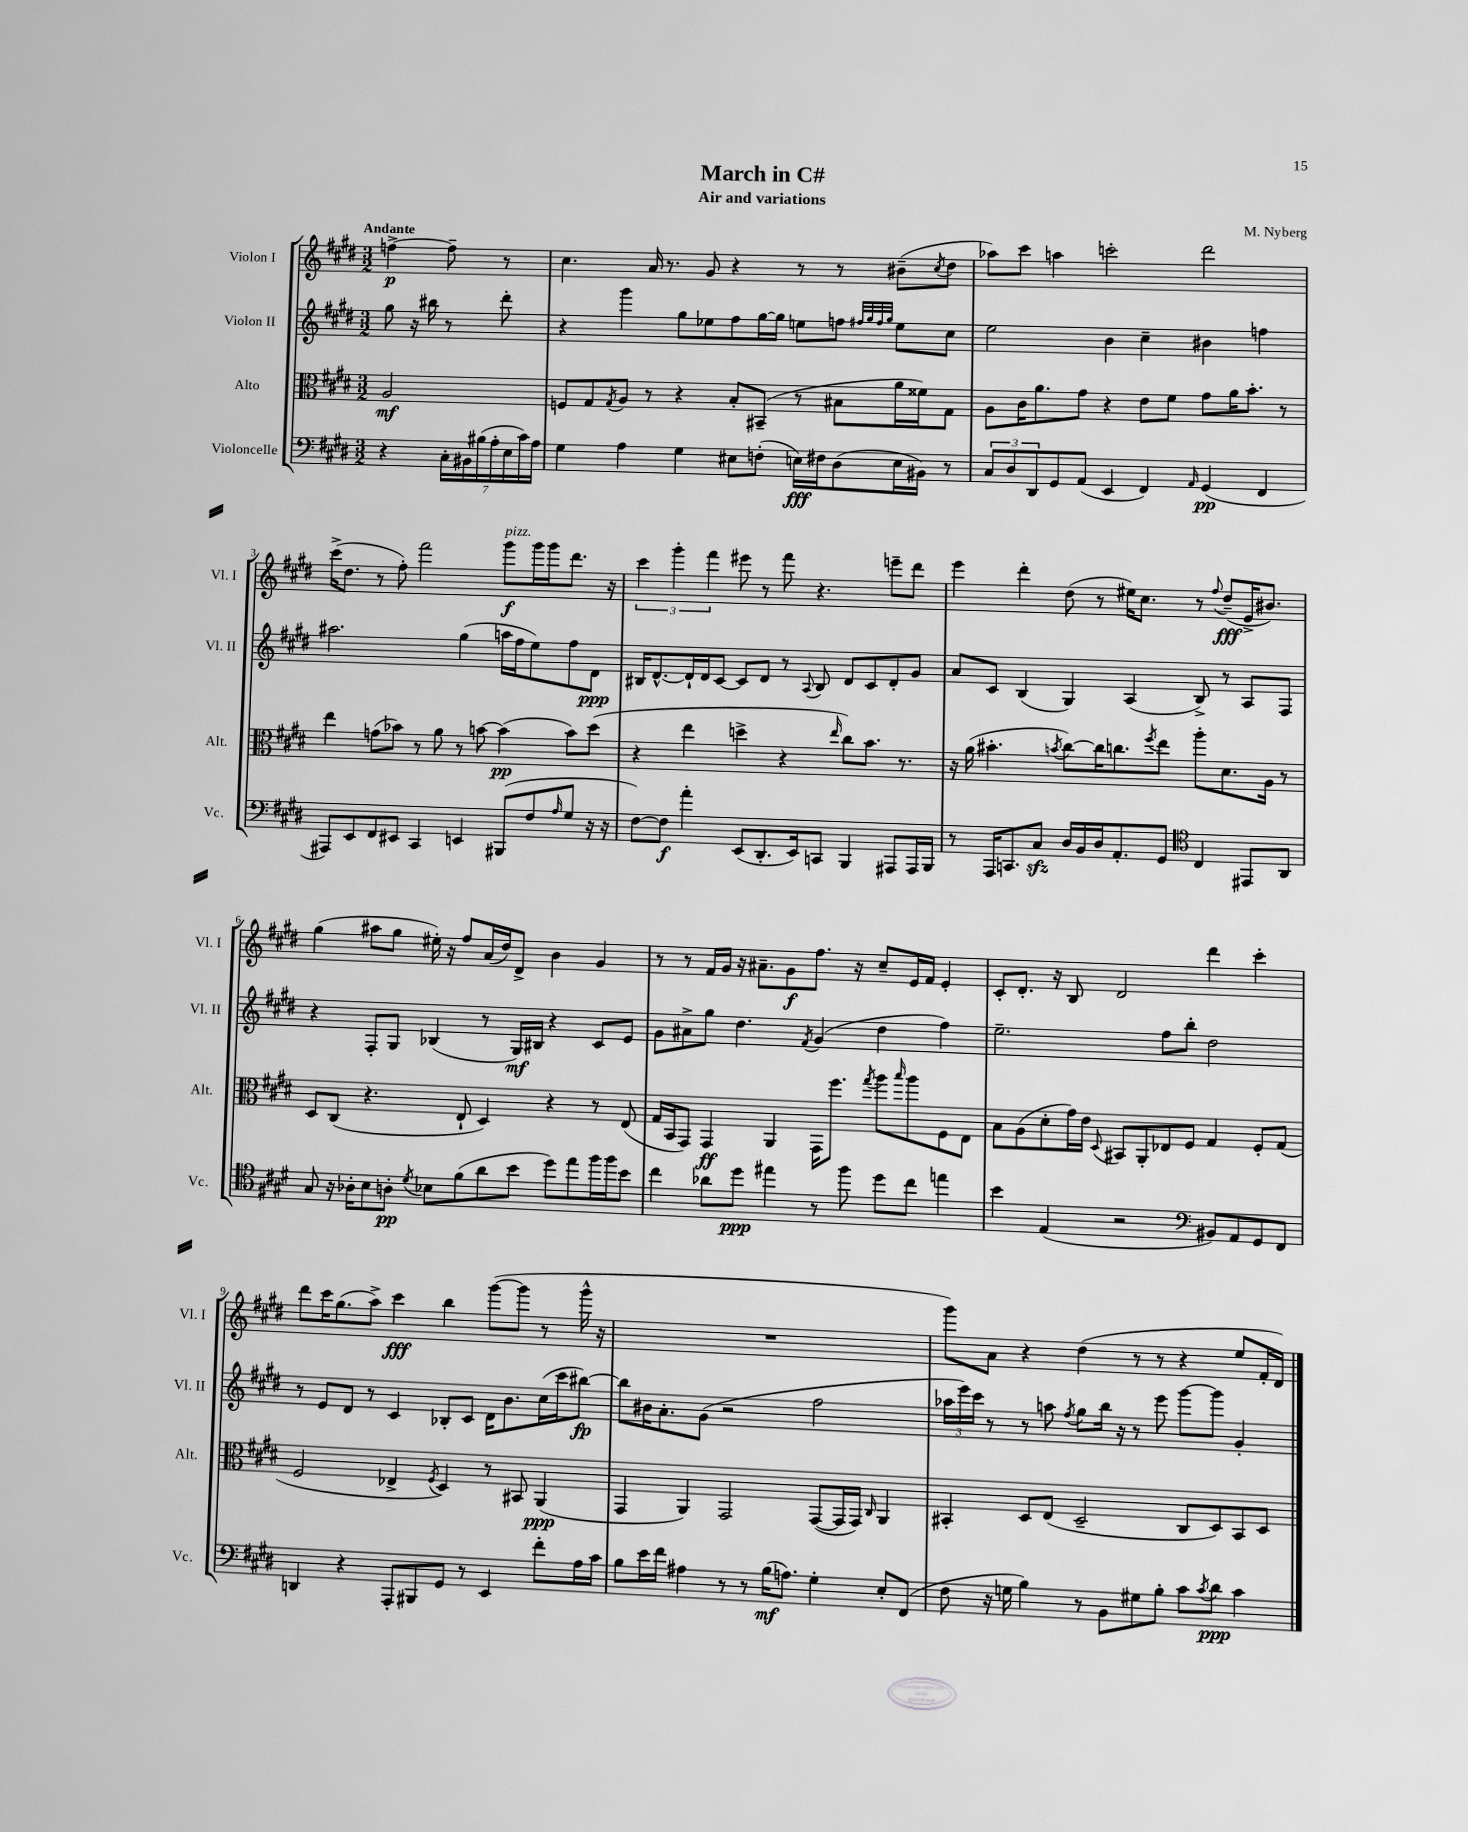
\header { title = "March in C#" composer = "M. Nyberg" subtitle = "Air and variations" }
<<
\new StaffGroup <<
\new Staff = "s0" \with { instrumentName = "Violon I" shortInstrumentName = "Vl. I" } {
    \clef treble \key e \major \numericTimeSignature \time 3/2 \partial 2 \tempo "Andante"
    f''4~->\p f''8-- r8 |
    cis''4. a'16 r8. gis'8 r4 r8 r8 bis'8--( \acciaccatura { cis''8 } dis''8 |
    aes''8) cis'''8 a''4 c'''2-. dis'''2 |
    cis'''16->( dis''8. r8 fis''8-.) fis'''2 gis'''8\f^\markup { \italic "pizz." } gis'''16 gis'''16 dis'''8. r16 |
    \tuplet 3/2 { cis'''4 gis'''4-. fis'''4 } eis'''8 r8 fis'''8 r4. e'''8-- dis'''8 |
    e'''4 dis'''4-. dis''8( r8 eis''16) cis''8. r8 \appoggiatura { fis''8 } dis''8--\fff( e'16-> bis'8.) |
    gis''4( ais''8 gis''8 eis''16-.) r16 fis''8 a'16( dis''16) dis'8-> b'4 gis'4 |
    r8 r8 fis'16 gis'16 r16 ais'8.-- gis'8\f fis''8. r16 cis''8-- e'16 fis'16 e'4-. |
    cis'8-. dis'8.-. r16 b8 dis'2 dis'''4 cis'''4-. |
    dis'''8 cis'''16 gis''8.( a''8->) cis'''4\fff b''4 gis'''8~( gis'''8 r8 gis'''16-^ r16 |
    R1. |
    gis'''8) a'8 r4 dis''4( r8 r8 r4 e''8 fis'16-. dis'16) \bar "|." |
}
\new Staff = "s1" \with { instrumentName = "Violon II" shortInstrumentName = "Vl. II" } {
    \clef treble \key e \major \numericTimeSignature \time 3/2 \partial 2
    gis''8 r16 bis''16 r8 dis'''8-. |
    r4 gis'''4 gis''8 ees''8 fis''8 gis''16~ gis''16 e''8 f''8 \grace { fis''32 gis''32 fis''32 gis''32 } e''8 cis''8 |
    e''2 b'4 cis''4-- bis'4 f''4 |
    ais''2. gis''4( a''16 fis''16 e''8) fis''8 dis'8\ppp |
    bis16 dis'8.~-^ dis'16-! dis'16 cis'8~ cis'8 dis'8 r8 \appoggiatura { a8 } bis8 dis'8 cis'8 dis'8-. gis'8 |
    a'8 cis'8 b4( gis4) a4( b8->) r8 a8 fis8 |
    r4 fis8-. gis8 bes4( r8 gis16\mf) bis16 r4 cis'8 e'8 |
    gis'8 ais'8-> gis''8 dis''4. \acciaccatura { fis'8 } gis'4( dis''4 fis''4) |
    e''2.-- fis''8 b''8-. dis''2 |
    r8 e'8 dis'8 r8 cis'4 bes8-. cis'8 dis'16 b'8. cis''16( cis'''16 bis''8~\fp) |
    bis''8 bis'16 a'8.-. gis'8( r2 fis''2 |
    \tuplet 3/2 { aes''16 e'''16) cis'''16 } r8 r8 a''8 \acciaccatura { fis''8 } gis''8 b''16 r16 r8 e'''8 gis'''8~ gis'''8 gis'4-. \bar "|." |
}
\new Staff = "s2" \with { instrumentName = "Alto" shortInstrumentName = "Alt." } {
    \clef alto \key e \major \numericTimeSignature \time 3/2 \partial 2
    a2\mf |
    f8 gis8 \acciaccatura { gis8 } a8 r8 r4 b8-. bis,8--( r8 bis8 a'16 fisis'16) gis8 |
    a8 cis'16 a'8. gis'8 r4 e'8 fis'8 gis'8 a'16 b'8.-. r8 |
    e''4 g'8( bes'8) r8 a'8 r8 b'8~ b'4\pp( b'8) dis''8( |
    r4 e''4 d''4-> r4 \grace { e''16 } cis''8) b'8. r8. |
    r16 a'16( bis'4.-. \acciaccatura { b'8 } cis''8~) cis''16 c''8. \acciaccatura { fis''8 } e''8 a''8-. dis'8. a16 r8 |
    dis8 cis8( r4. e8-! dis4) r4 r8 e8( |
    gis16 b,16 gis,8) gis,4\ff a,4 gis,16 fis''8. \acciaccatura { gis''8 } a''8 \grace { b''16 } a''8 fis8 e8 |
    b8 a8( dis'8-. gis'16) e'16 \appoggiatura { dis8 } bis,8 a,8-. ees8 fis8 gis4 fis8-. gis8( |
    fis2 ees4-> \acciaccatura { fis8 } dis4) r8 bis,8 a,4\ppp( |
    gis,4 a,4) gis,2 gis,8~( gis,16 gis,16) \grace { cis16 } a,4 |
    bis,4-. dis8 e8( dis2-- cis8 dis8) bis,8 dis8 \bar "|." |
}
\new Staff = "s3" \with { instrumentName = "Violoncelle" shortInstrumentName = "Vc." } {
    \clef bass \key e \major \numericTimeSignature \time 3/2 \partial 2
    r4 \tuplet 7/4 { cis16-. bis,16 bis16( a16-. e16 cis'16) a16 } |
    gis4 a4 gis4 eis8 f8-.( e16\fff) fis16 dis8( e16 bis,16) r8 |
    \tuplet 3/2 { cis8 dis8 dis,8 } gis,8 a,8( e,4 fis,4) \grace { a,16 } gis,4\pp( fis,4 |
    ais,,8) e,8 fis,8 eis,8 cis,4 e,4 bis,,8( fis8 \grace { a16 } gis8 r16 r16 |
    fis8~) fis8\f a'4-. e,8( dis,8.-. e,16) c,8 b,,4 ais,,8 ais,,16 b,,16 |
    r8 a,,16 c,8. cis8\sfz dis16 b,16 dis16 a,8.-. gis,8 \clef tenor cis4 eis,8 a,8 |
    gis8 r16 aes16-. b8 a8-.\pp \acciaccatura { dis'8 } bes8 fis'8( a'8 b'8 dis''8) e''8 fis''16 fis''16 b'8 |
    cis''4 aes'8 dis''8\ppp eis''4 r8 fis''8 dis''8 cis''8 e''4 |
    b'4 e4( r2 \clef bass bis,8) a,8 gis,8 fis,8 |
    d,4 r4 a,,8-. bis,,8 gis,8 r8 e,4 fis'8-. a16 cis'16 |
    b8 e'16 fis'16 ais4 r8 r8 b16\mf( a8.) gis4-. e8-. fis,8( |
    fis8 r16 g16 b4) r8 b,8 gis8 b8-. cis'8 \acciaccatura { cis'8 } dis'8\ppp cis'4 \bar "|." |
}
>>
>>
